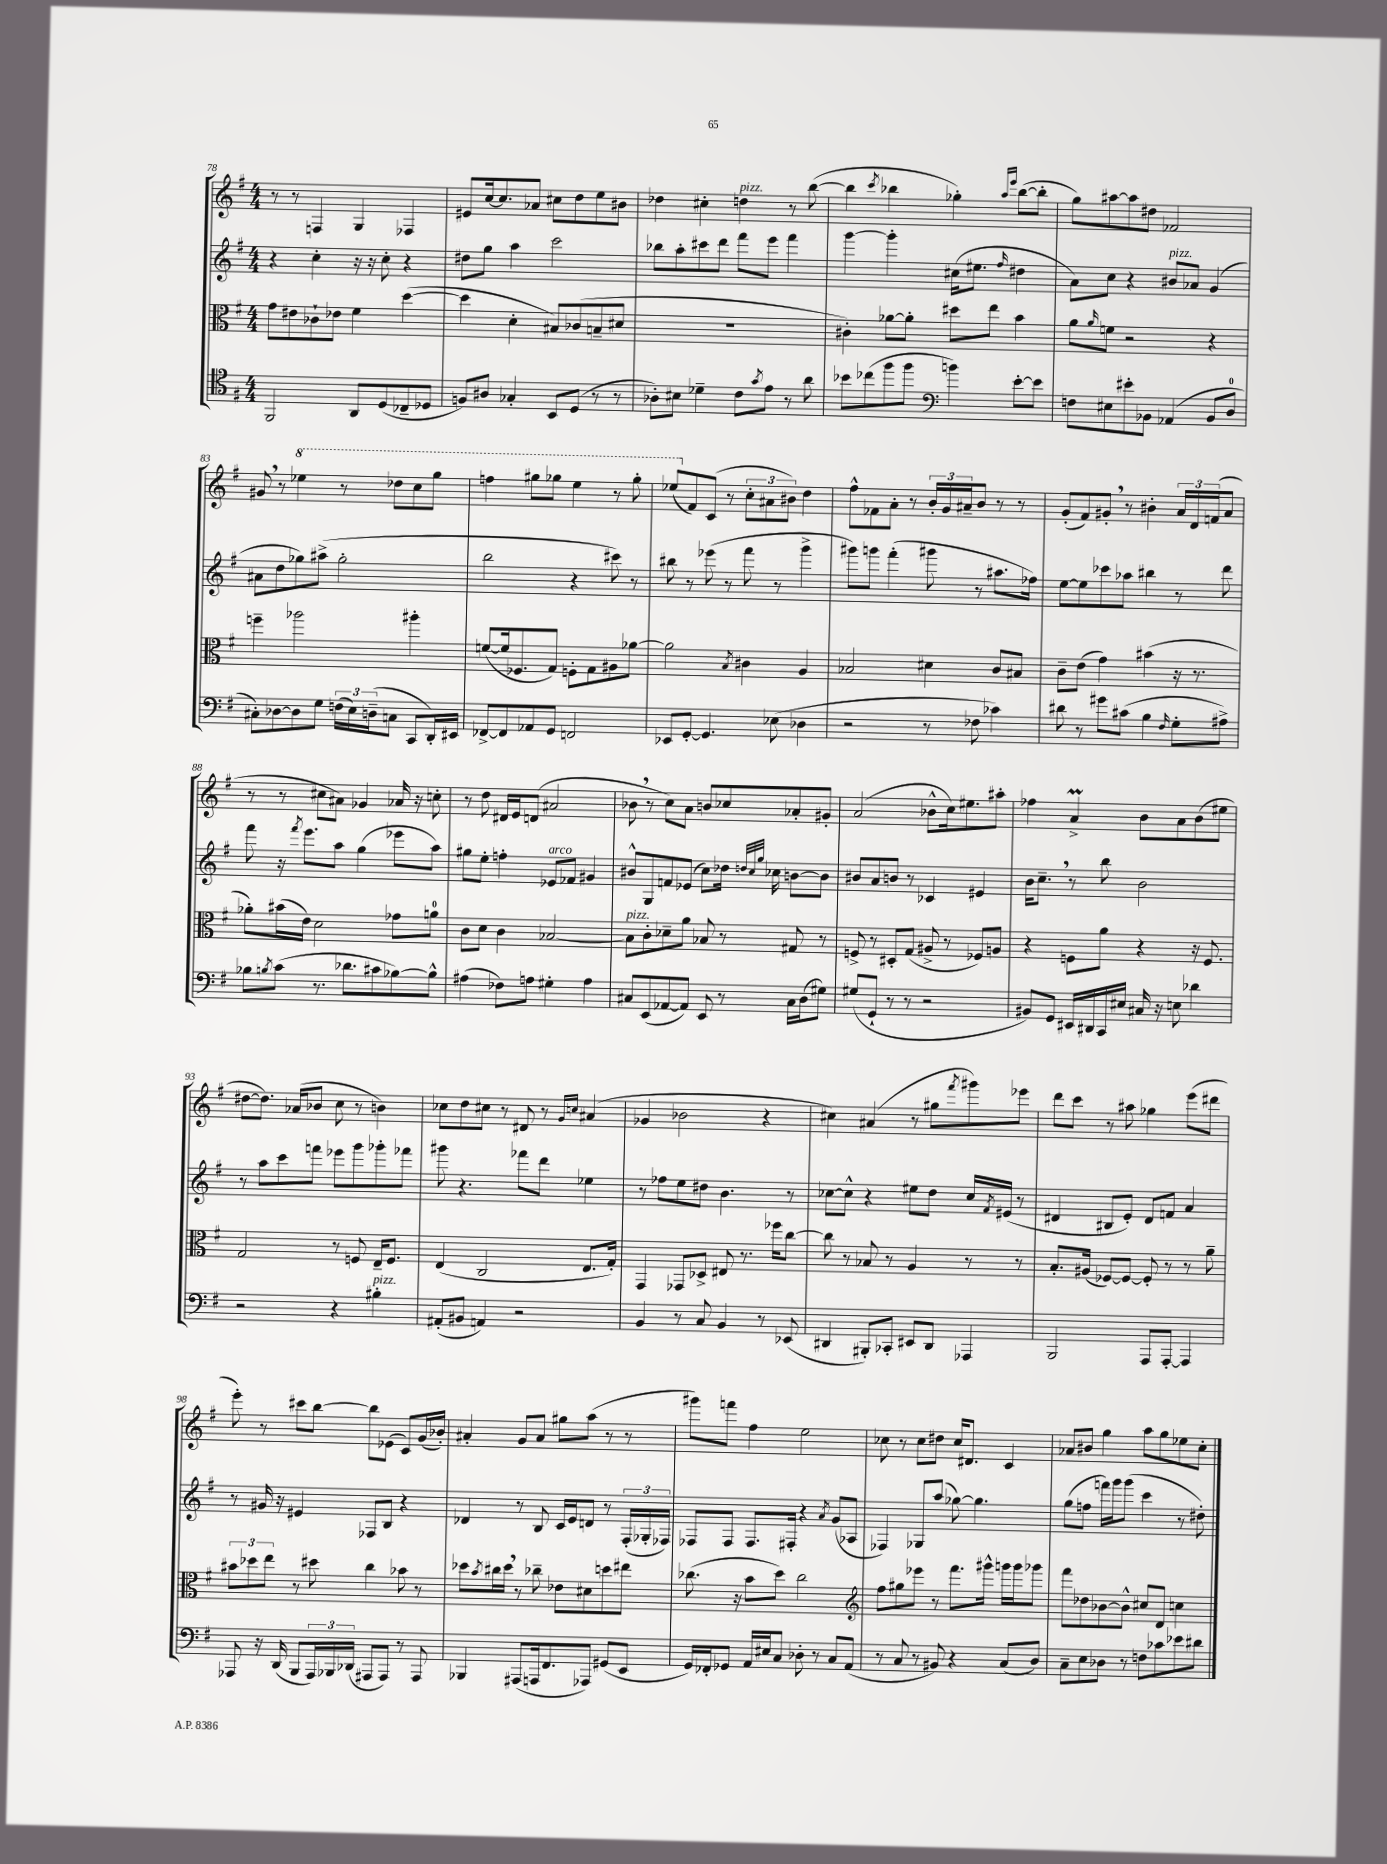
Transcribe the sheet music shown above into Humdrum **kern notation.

**kern	**kern	**kern	**kern
*part4	*part3	*part2	*part1
*staff4	*staff3	*staff2	*staff1
*clefC4	*clefC3	*clefG2	*clefG2
*k[f#]	*k[f#]	*k[f#]	*k[f#]
*M4/4	*M4/4	*M4/4	*M4/4
=78	=78	=78	=78
2FF#/	8g\L	4r	8r
.	8e#X\	.	8r
.	8c-X`\	4cc'\	4Fn/
.	8e-X\J	.	.
8AA/L	4f#\	16r	4G/
.	.	16r	.
(8D/	.	8cc'\	.
8C-X~/	([4dd\	4r	4F-X/
8D-X/J	.	.	.
=79	=79	=79	=79
8Fn/L)	4dd\]	8dd#X\L	8e#X/L
8A#X/J	.	8gg\J	[16cc/k
.	.	.	8.cc/]
4G-X'/	4d'\	4aa\	.
.	.	.	8a-X/J
8BB/L	8B#X/L)	2ccc\	8cc#X\L
(8D/J	(8c-X/	.	8dd\
8r	8Bn~/	.	8ee\
8r	8d#X/J	.	8b#X\J
=80	=80	=80	=80
8A-X'\L)	1r	8bb-X\L	4dd-X\
8B#X\J	.	8aa'\	.
4d-X~\	.	8ccc#X\	4cc#X'\
.	.	8ddd\J	.
!	!	!	!LO:TX:a:i:t=pizz.
8c\L	.	8fff#\L	4ddn\
8qg/	.	.	.
8e\J	.	8eee\J	.
8r	.	4fff#\	8r
8a\	.	.	([8bb\
=81	=81	=81	=81
8b-X\L	4c#X'\)	[4ggg\	4bb\]
(8cc-X\	.	.	.
.	.	.	8qccc/
8ff#\	[8a-X\L	4ggg'\]	4bb-X\
8ff#\J	8a-'\J]	.	.
*clefF4	*	*	*
4bn\)	8dd#X\L	(16cc#X\KL	4gg-X'\)
.	.	8.ee#X\J	.
.	8ee\J	.	.
.	.	.	16qqaa/LL
.	.	16qqff#/	16qqeee/JJ
[8e'\L	4b\	4dd#X\	([8bb-\L
8e\J]	.	.	8bb-'\J]
=82	=82	=82	=82
8Fn\L	8a\L	8a\L)	8gg\L)
.	16qqa/	.	.
8E#X\	8fn\J	8cc\J	[8aa#X\
8e#X'\	2r	4r	8aa#\]
8BB-X\J	.	.	8dd#X\J
!	!	!LO:TX:a:i:t=pizz.	!
(4AA-X/	.	8b#X/L	2f-X/
.	.	8a-X/J	.
8BB-/L	4r	(4g/	.
8D/J	.	.	.
!!LO:LB:g=z
=83	=83	=83	=83
8C#X'\L)	4ffn~\	8a#X\L	8g#X,/
[8D-X\	.	8dd\	8r
*	*	*	*8va
8D-\]	2aa-X\	8gg-X\)	4eee-X\
8G\J	.	(8aa#X^\J	.
(24Fn\LL	.	2gg-'\	8r
24E\)	.	.	.
(24Dn~\J	.	.	.
8Cn\J	.	.	8ddd-X\L
8CC/L	4aa#X'\	.	8ccc\
16DD'/L)	.	.	8ggg\J
16EE#X/JJ	.	.	.
=84	=84	=84	=84
[8FF-X^/L	([8fn/L	2bb\	4fffn\
8FF-/]	16f/k]	.	.
.	8.F-X/	.	.
8AA-X/	.	.	8ggg#X\L
8GG/J	8G/J)	.	8ggg-X\J
2FFn/	8Fn'\L	4r	4eee\
.	8G\	.	.
.	8A#X\	8ccc#X\)	8r
.	[8a-X\J	8r	8ggg-'\
=85	=85	=85	=85
8EE-X/L	2a-\]	8bb#X\	(8eee-X/L
*	*	*	*X8va
[8GG'/J	.	8r	8f#/)
4.GG/]	.	(8eee-X\	(8c/J
.	.	8r	8r
.	8qB/	.	.
.	4c#X\	8fff#\	12cc'\L
.	.	.	12a#X\
(8E-X\	.	8r	.
.	.	.	12b#X\J)
4D-X\	4A/	4ggg^\	4dd\
=86	=86	=86	=86
2r	2B-X/	8ggg#X\L)	8ff#^^\L
.	.	8gggn\J	8f-X\
.	.	(4fff#'\	8a'\J
.	.	.	8r
8r	4d#X\	8ggg#X\	24b'/LL
.	.	.	24g/
.	.	.	24a#X~/J
8F-X\	.	8r	8b/J
4c-X\)	8c/L	8.aa#X\L	8r
.	8B#X/J	.	8r
.	.	16ff-X\Jk)	.
=87	=87	=87	=87
8d#X\	8c~\L	[8ee\L	(8g'/L
8r	(8e\J	8ee\]	8f#/)
8g#X\L	4g\)	8ccc-X\	8g#X',/J
(8c#X\J	.	8aa-X\J	8r
4B\	(4b#X\	4bb#X\	4b#X'\
16qqF#/	.	.	.
8G'\L	16r	8r	24a/LL
.	.	.	24d/
.	8.r	.	.
.	.	.	(24fn/J
8A#X^\J)	.	8ddd\	8a/J
!!LO:LB:g=z
=88	=88	=88	=88
8B-X\L	8a-X'\L)	8fff#\	8r
8qBn/	.	.	.
(8c\J	(16b#X\L	16r	8r
.	.	8qfff#/	.
.	16e\JJ)	8.eee\L	.
8.r	2d\	.	8cc#X\L
.	.	8aa\J	8a#X\J)
8.d-X\L	.	.	.
.	.	(4gg\	4g-X/
8c#X\	.	.	.
[8B-X\)	8g-X\L	8eee-X\L	16a-X/
.	.	.	16r
8B-^^\J]	8an\J	8aa\J)	8ccn'\
=89	=89	=89	=89
(4A#X\	8c\L	8gg#X\L	8r
.	8d\J	8ee'\J	8dd\
8F-X\L)	4c\	4ffn'\	16d#X/LL
.	.	.	16e/J
8An\J	.	.	(8dn/J
!	!	!LO:TX:a:i:t=arco	!
4G#X'\	[2B-X/	8e-X/L	2a#X/
.	.	8f-X/J	.
4A\	.	4g#X/	.
=90	=90	=90	=90
!	!LO:TX:a:i:t=pizz.	!	!
8C#X/L	8B-\L]	8b#X^^/L	8b-X,\
(8EE/	8c'\	8G/	8r
[8AA-X/	8d-X~\	8fn/	8cc\L)
8AA-/J])	8a\J	(8e-X/J	8a\J
8EE/	8B-X/	8cc\L)	8bn/L
8r	8r	16dd-X\Jk	8cc-X/
.	.	32qqddn/LLL	.
.	.	32qqcc/	.
.	.	32qqgg/JJJ	.
.	.	16cc-X\	.
16C#\LL	8G#X/	[8bn\L	8a-X'/
(16D\J	.	.	.
8G#X\J)	8r	8b\J]	8g#X'/J
=91	=91	=91	=91
(8G#X/L	8Fn^/	8b#X/L	(2a/
8GG`/J	8r	8a/	.
8r	8D#X'/L	8bn/J	.
8r	(8G/J	8r	.
2r	8A#X^/	4c-X/	8b-X^^\L
.	8r	.	16cc\k)
.	.	.	8.ee#X\
.	8F-X/L)	4e#X/	.
.	8An/J	.	8aa#X'\J
=92	=92	=92	=92
8BB#X/L)	4r	16b\KL	4ff-X\
.	.	8.cc~,\J	.
8GG/J	.	.	.
16EE#X/LL	8Fn\L	8r	4aM^/
16DD#X/	.	.	.
16CC/	8a\J	8bb\	.
16E#X/JJ	.	.	.
16C#X/	4r	2b\	8b\L
16r	.	.	.
8En\	.	.	8a\
4d-X\	16r	.	(8b\
.	8.F/	.	.
.	.	.	8ee#X\J
!!LO:LB:g=z
=93	=93	=93	=93
2r	2G/	8r	[8dd#X\L
.	.	8aa\L	8.dd#\J])
.	.	8ccc\	.
.	.	.	(16a-X/KL
.	.	8fffn\J	8b-X/J
4r	8r	8eee-X\L	8cc\
.	8Fn/	8ggg\	8r
!LO:TX:a:i:t=pizz.	!	!	!
4B#X'\	16E~/KL	8ggg-X'\	4bn\)
.	8.F/J	.	.
.	.	8fff-X\J	.
=94	=94	=94	=94
(8AA#X'/L	(4E/	8ggg#X\	8cc-X\L
8BB#X/J	.	4.r	8dd\
4AAn/)	2C/	.	8cc#X\J
.	.	.	8r
2r	.	8fff-X\L	8d#X/
.	.	8ddd\J	8r
.	.	.	16qqg/LL
.	.	.	16qqccn/JJ
.	8.E/L	4ee-X\	(4a#X/
.	16G'/Jk)	.	.
=95	=95	=95	=95
4BB/	4GG/	8r	4g-X/
.	.	8ff-X\L	.
8r	8GG-X/L	8ee\	2b-X\
8C/	8D-X^/J	8dd#X\J	.
4BB/	8E#X/	4.b\	.
.	8.r	.	.
8r	.	.	4r
.	16ff-X\KL	.	.
(8EE-X/	[8cc\J	8r	.
=96	=96	=96	=96
4DD#X/	8cc\]	[8cc-X\L	4cc#X\)
.	8r	8cc-^^\J]	.
8BBB#X'/L)	8B-X/	4r	(4a#X/
8CC-X'/J	8r	.	.
8EE#X/L	4A/	8ee#X\L	8r
8DD#/J	.	8dd\J	8gg#X\L
.	.	.	8qfff#/
4AAA-X/	8r	16cc-/LL	8ggg#X\)
.	.	8qf#/	.
.	.	(16e#X/JJ	.
.	8r	8r	8eee-X\J
=97	=97	=97	=97
2BBB/	8.B'/L	4d#X/	8ddd\L
.	.	.	8ccc\J
.	(16A#X/Jk	.	.
.	[8F-X/L)	8B#X/L	8r
.	8F-/J_	8e'/J)	8aa#X\
8AAA/L	8F-'/]	8d#/L	4gg-X\
[8AAA'/J	8r	8fn/J	.
4AAA/]	8r	4a/	(8eee\L
.	8a~\	.	8ddd#X\J
!!LO:LB:g=z
=98	=98	=98	=98
8AAA-X/	12b#X\L	8r	8eee'\)
.	12dd-X\	.	.
16r	.	16g#X/	8r
.	12ee\J	.	.
(16DD/	.	16r	.
8BBB/L	8r	4e#X/	8ccc#X\L
24AAA-/L)	8dd#X\	.	[8bb\J
24BBB-X/	.	.	.
(24DD-X/JJ	.	.	.
8AAA#X/L	4cc\	8F-X/L	8bb\L]
8AAA#/J)	.	8B/J	(8e-X\J
8r	8b-X\	4r	8c/L)
8AAA#/	8r	.	(16g/L
.	.	.	16b-X'/JJ)
=99	=99	=99	=99
4BBB-X/	8dd-X\L	4d-X/	4a#X'/
.	8qb/	.	.
.	16cc#X\L	.	.
.	16dd-,\JJ	.	.
(8AAA#X/L	8r	8r	8g/L
16AAAn/k	8cc-X~\	8B/	8a#/J
8.FF#/	.	.	.
.	8e-X\L	16c/LL	8gg#X\L
.	.	16e/J	.
8AAA-X/J)	8d#X\	8dn/J	(8aa\J
(8GG#X/L	8ddn\	8r	8r
8EE/J	8ee#X\J	(24F#'/LL	8r
.	.	24G-X'/	.
.	.	24F-X/JJ)	.
=100	=100	=100	=100
16GG/LL)	(8.cc-X\	8F-X/L	8ggg#X\L)
16FF-X'/J	.	.	.
8GG-X/J	.	8F-/J	8fffn\J
.	16r	.	.
16AA/LL	8b\L	8.F-/L	4ff#\
16E#X/J	.	.	.
8C/J	8dd\J)	.	.
.	.	16F#X'/Jk	.
8D-X'\	2cc-\	4r	2ee\
8r	.	.	.
.	.	8qa/	.
8C/L	.	(8g/L	.
(8AA/J	.	8A-X/J	.
=101	=101	=101	=101
*	*clefG2	*	*
8r	8ff#\L	4F-X/)	8cc-X\
8C/	8gg#X\	.	8r
8r	8eee-X\J	8G-X/L	8cc-\L
8BB#X/)	8r	(8aa/J	8dd#X\J
4r	8.fff#\L	[8gg-X\)	16cc-/KL
.	.	.	8.d#X/J
.	.	4.gg-\]	.
.	16ggg#X^^\Jk	.	.
(8C/L	16gggn\LL	.	4c/
.	16ggg\J	.	.
8D/J)	8ggg-X\J	.	.
=102	=102	=102	=102
8C~\L	8fff#\L	(8gg\L	8a-X/L
8E\	8dd-X\	8ffn\J	8b#X/J
8D-X\J	[8b-X\	16fffn\LL)	4gg\
.	.	16ggg\J	.
8r	8b-^^\J]	(8ggg\J	.
8Fn\L	8cc#X/L	4ccc\	8aa\L
8c-X\	8d/J	.	8gg\
8e-X\	4ccn\	8r	8ee-X\
8d#X\J	.	8dd#X'\)	8cc'\J
==	==	==	==
*-	*-	*-	*-
